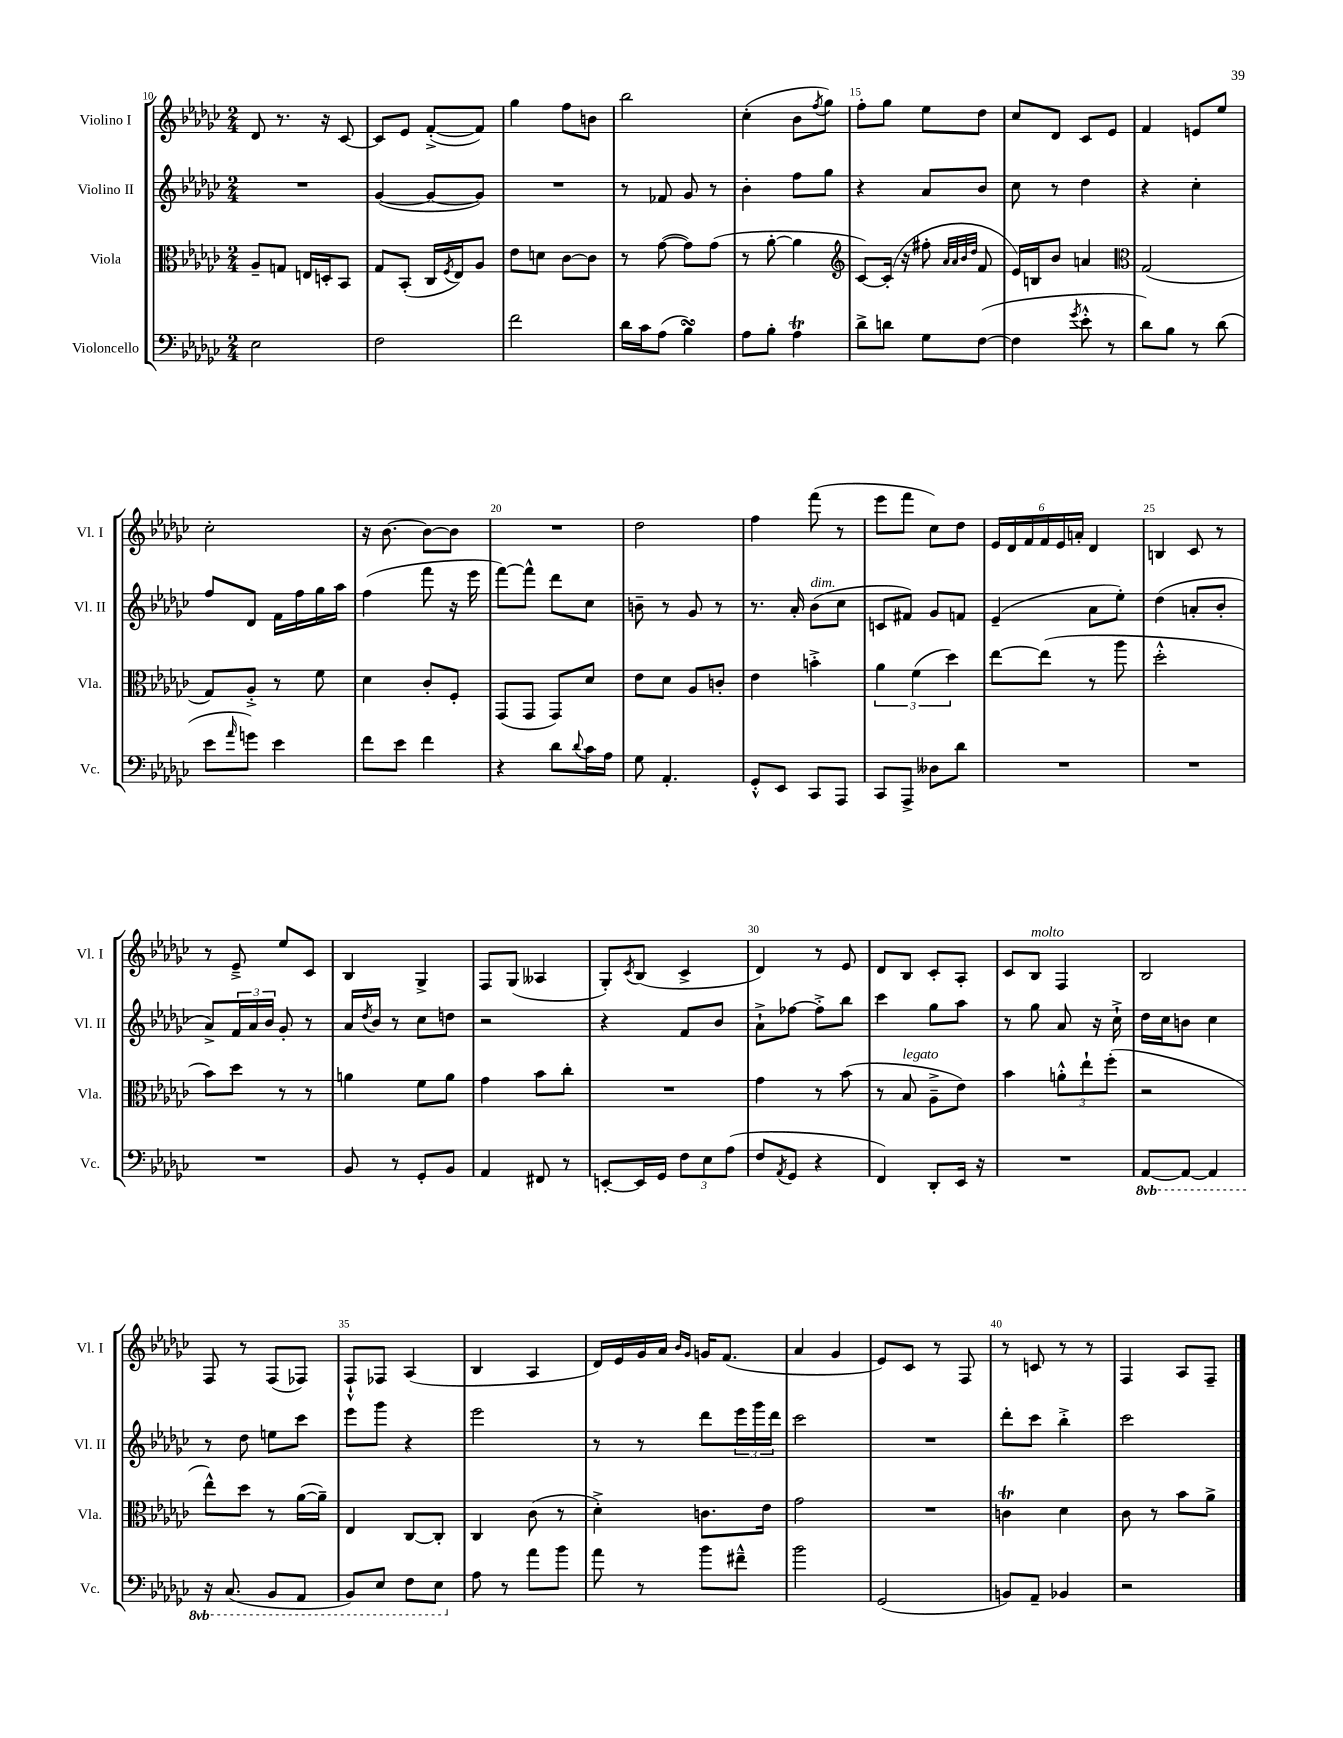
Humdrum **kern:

**kern	**kern	**kern	**kern
*part4	*part3	*part2	*part1
*staff4	*staff3	*staff2	*staff1
*I"Violoncello	*I"Viola	*I"Violino II	*I"Violino I
*I'Vc.	*I'Vla.	*I'Vl. II	*I'Vl. I
*clefF4	*clefC3	*clefG2	*clefG2
*k[b-e-a-d-g-c-]	*k[b-e-a-d-g-c-]	*k[b-e-a-d-g-c-]	*k[b-e-a-d-g-c-]
*M2/4	*M2/4	*M2/4	*M2/4
=10	=10	=10	=10
2E-\	8A-~/L	2r	8d-/
.	8Gn/J	.	8.r
.	16En/LL	.	.
.	16Dn'/J	.	16r
.	8BB-/J	.	[8c-/
=11	=11	=11	=11
2F\	8G-/L	([4g-/	8c-/L]
.	(8BB-'/J	.	8e-/J
.	16C-/LL	8g-/L_	([8f'^/L
.	8qF/	.	.
.	16E-/J)	.	.
.	8A-/J	8g-/J])	8f/J])
=12	=12	=12	=12
2f\	8e-\L	2r	4gg-\
.	8dn\J	.	.
.	[8c-\L	.	8ff\L
.	8c-\J]	.	8bn\J
=13	=13	=13	=13
16d-\LL	8r	8r	2bb-\
16c-\J	.	.	.
(8A-\J	([8g-\	8f-X/	.
4B-sSsS\)	8g-\L])	8g-/	.
.	(8g-\J	8r	.
=14	=14	=14	=14
8A-\L	8r	4b-'\	(4cc-'\
8B-'\J	[8a-'\	.	.
4A-T\	4a-\]	8ff\L	8b-\L
.	.	.	8qff/
.	.	8gg-\J	8gg-\J)
=15	=15	=15	=15
*	*clefG2	*	*
8d-^\L	[8c-/L)	4r	8ff'\L
8dn\J	(16c-'/Jk]	.	8gg-\J
.	16r	.	.
8G-\L	8ff#X'\	8a-/L	8ee-\L
.	32qqa-/LLL	.	.
.	32qqa-/	.	.
.	32qqb-/	.	.
.	32qqdd-/JJJ	.	.
([8F\J	8f/	8b-/J	8dd-\J
=16	=16	=16	=16
4F\]	16e-/LL)	8cc-\	8cc-/L
.	16Bn/J	.	.
.	8b-/J	8r	8d-/J
8qg-/	.	.	.
8e-'^^\	4an/	4dd-\	8c-/L
8r	.	.	8e-/J
=17	=17	=17	=17
*	*clefC3	*	*
8d-\L)	(2G-/	4r	4f/
8B-\J	.	.	.
8r	.	4cc-'\	8en/L
(8d-\	.	.	8ee-/J
!!LO:LB:g=z
=18	=18	=18	=18
8e-\L	8G-/L)	8ff/L	2cc-'\
16qqa-/	.	.	.
8gn\J)	8A-'^/J	8d-/J	.
4e-\	8r	16f\LL	.
.	.	16ff\	.
.	8f\	16gg-\	.
.	.	16aa-\JJ	.
=19	=19	=19	=19
8f\L	4d-\	(4ff\	16r
.	.	.	[8.b-\
8e-\J	.	.	.
4f\	8c-'/L	8fff\	8b-\L_
.	8F'/J	16r	8b-\J]
.	.	16eee-\	.
=20	=20	=20	=20
4r	(8GG-/L	[8fff\L)	2r
.	8GG-/J	8fff^^\J]	.
8d-\L	8GG-/L)	8ddd-\L	.
8qqd-/	.	.	.
16c-\L	8d-/J	8cc-\J	.
16A-\JJ	.	.	.
=21	=21	=21	=21
8G-\	8e-\L	8bn~\	2dd-\
4.AA-'/	8d-\J	8r	.
.	8A-/L	8g-/	.
.	8cn'/J	8r	.
=22	=22	=22	=22
8GG-'^^/L	4e-\	8.r	4ff\
8EE-/J	.	.	.
.	.	16a-'/	.
!	!	!LO:TX:a:i:t=dim.	!
8CC-/L	4bn'^\	(8b-\L	(8fff\
8AAA-/J	.	8cc-\J	8r
=23	=23	=23	=23
8CC-/L	6a-\	8cn/L	8eee-\L
8AAA-^/J	.	8f#X/J)	8fff\J
.	(6f\	.	.
8D--X\L	.	8g-/L	8cc-\L)
.	6dd-\)	.	.
8d-\J	.	8fn/J	8dd-\J
=24	=24	=24	=24
2r	[8ee-\L	(4e-~/	24e-/LL
.	.	.	24d-/
.	.	.	24f/
.	(8ee-\J]	.	24f/
.	.	.	24e-/
.	.	.	24an'/JJ
.	8r	8a-\L	4d-/
.	8aa-\	8ee-'\J)	.
=25	=25	=25	=25
2r	2dd-'^^\	(4dd-\	4Bn/
.	.	8an'/L	8c-/
.	.	8b-'/J	8r
!!LO:LB:g=z
=26	=26	=26	=26
2r	8b-\L)	8a-^/L)	8r
.	8dd-\J	24f/L	8e-~^/
.	.	24a-/	.
.	.	24b-/JJ	.
.	8r	8g-'/	8ee-/L
.	8r	8r	8c-/J
=27	=27	=27	=27
8BB-/	4an\	16a-/LL	4B-/
.	.	8qdd-/	.
.	.	16b-/JJ	.
8r	.	8r	.
8GG-'/L	8f\L	8cc-\L	4G-^/
8BB-/J	8a\J	8ddn\J	.
=28	=28	=28	=28
4AA-/	4g-\	2r	8F/L
.	.	.	(8G-/J
8FF#X/	8b-\L	.	4A--X/
8r	8cc-'\J	.	.
=29	=29	=29	=29
[8EEn'/L	2r	4r	8G-'/L)
.	.	.	8qc-/
16EE/L]	.	.	(8B-/J
16GG-/JJ	.	.	.
12F\L	.	8f/L	4c-^/
12E-\	.	.	.
.	.	8b-/J	.
(12A-\J	.	.	.
=30	=30	=30	=30
8F/L	4g-\	8a-`^\L	4d-/)
8qAA-/	.	.	.
8GG-/J	.	[8ff-X\J	.
4r	8r	8ff-'^\L]	8r
.	(8b-\	8bb-\J	8e-/
=31	=31	=31	=31
4FF/)	8r	4ccc-\	8d-/L
!	!LO:TX:a:i:t=legato	!	!
.	8B-/	.	8B-/J
8DD-'/L	8A-~^\L	8gg-\L	8c-'/L
16EE-/Jk	8e-\J)	8aa-\J	8A-'/J
16r	.	.	.
=32	=32	=32	=32
2r	4b-\	8r	8c-/L
!	!	!	!LO:TX:a:i:t=molto
.	.	8gg-\	8B-/J
.	12an'^^\L	8a-/	4F/
.	12ee-`\	.	.
.	.	16r	.
.	(12ff'\J	.	.
.	.	16cc-`^\	.
=33	=33	=33	=33
*8ba	*	*	*
[8AAA-/L	2r	16dd-\LL	2B-/
.	.	16cc-\J	.
8AAA-/J_	.	8bn\J	.
4AAA-/]	.	4cc-\	.
!!LO:LB:g=z
=34	=34	=34	=34
16r	8ee-^^\L)	8r	8F/
(8.CC-/	.	.	.
.	8dd-\J	8dd-\	8r
8BBB-/L	8r	8een\L	(8F/L
8AAA-/J	([16a-\LL	8ccc-\J	8F-X/J)
.	16a-~\JJ])	.	.
=35	=35	=35	=35
8BBB-/L)	4E-/	8eee-\L	8F`^^/L
8EE-/J	.	8ggg-\J	8F-X/J
8FF\L	[8C-/L	4r	(4A-/
8EE-\J	8C-'/J]	.	.
=36	=36	=36	=36
*X8ba	*	*	*
8A-\	4C-/	2eee-\	4B-/
8r	.	.	.
8a-\L	(8c-\	.	4A-/
8b-\J	8r	.	.
=37	=37	=37	=37
8a-\	4d-'^\)	8r	16d-/LL)
.	.	.	16e-/
8r	.	8r	16g-/
.	.	.	16a-/JJ
.	.	.	16qqb-/LL
.	.	.	16qqg-/JJ
8b-\L	8.cn\L	8ddd-\L	16gn/KL
.	.	.	(8.f/J
8f#X~^^\J	.	24eee-\L	.
.	.	24ggg-\	.
.	16e-\Jk	.	.
.	.	24ddd-\JJ	.
=38	=38	=38	=38
2b-\	2g-\	2ccc-\	4a-/
.	.	.	4g-/
=39	=39	=39	=39
(2GG-/	2r	2r	8e-/L)
.	.	.	8c-/J
.	.	.	8r
.	.	.	8F/
=40	=40	=40	=40
8BBn/L)	4cnt\	8ddd-'\L	8r
8AA-~/J	.	8ccc-\J	8cn/
4BB-X/	4d-\	4bb-'^\	8r
.	.	.	8r
=41	=41	=41	=41
2r	8c-\	2ccc-\	4F/
.	8r	.	.
.	8b-\L	.	8A-/L
.	8a-^\J	.	8F~/J
==	==	==	==
*-	*-	*-	*-
